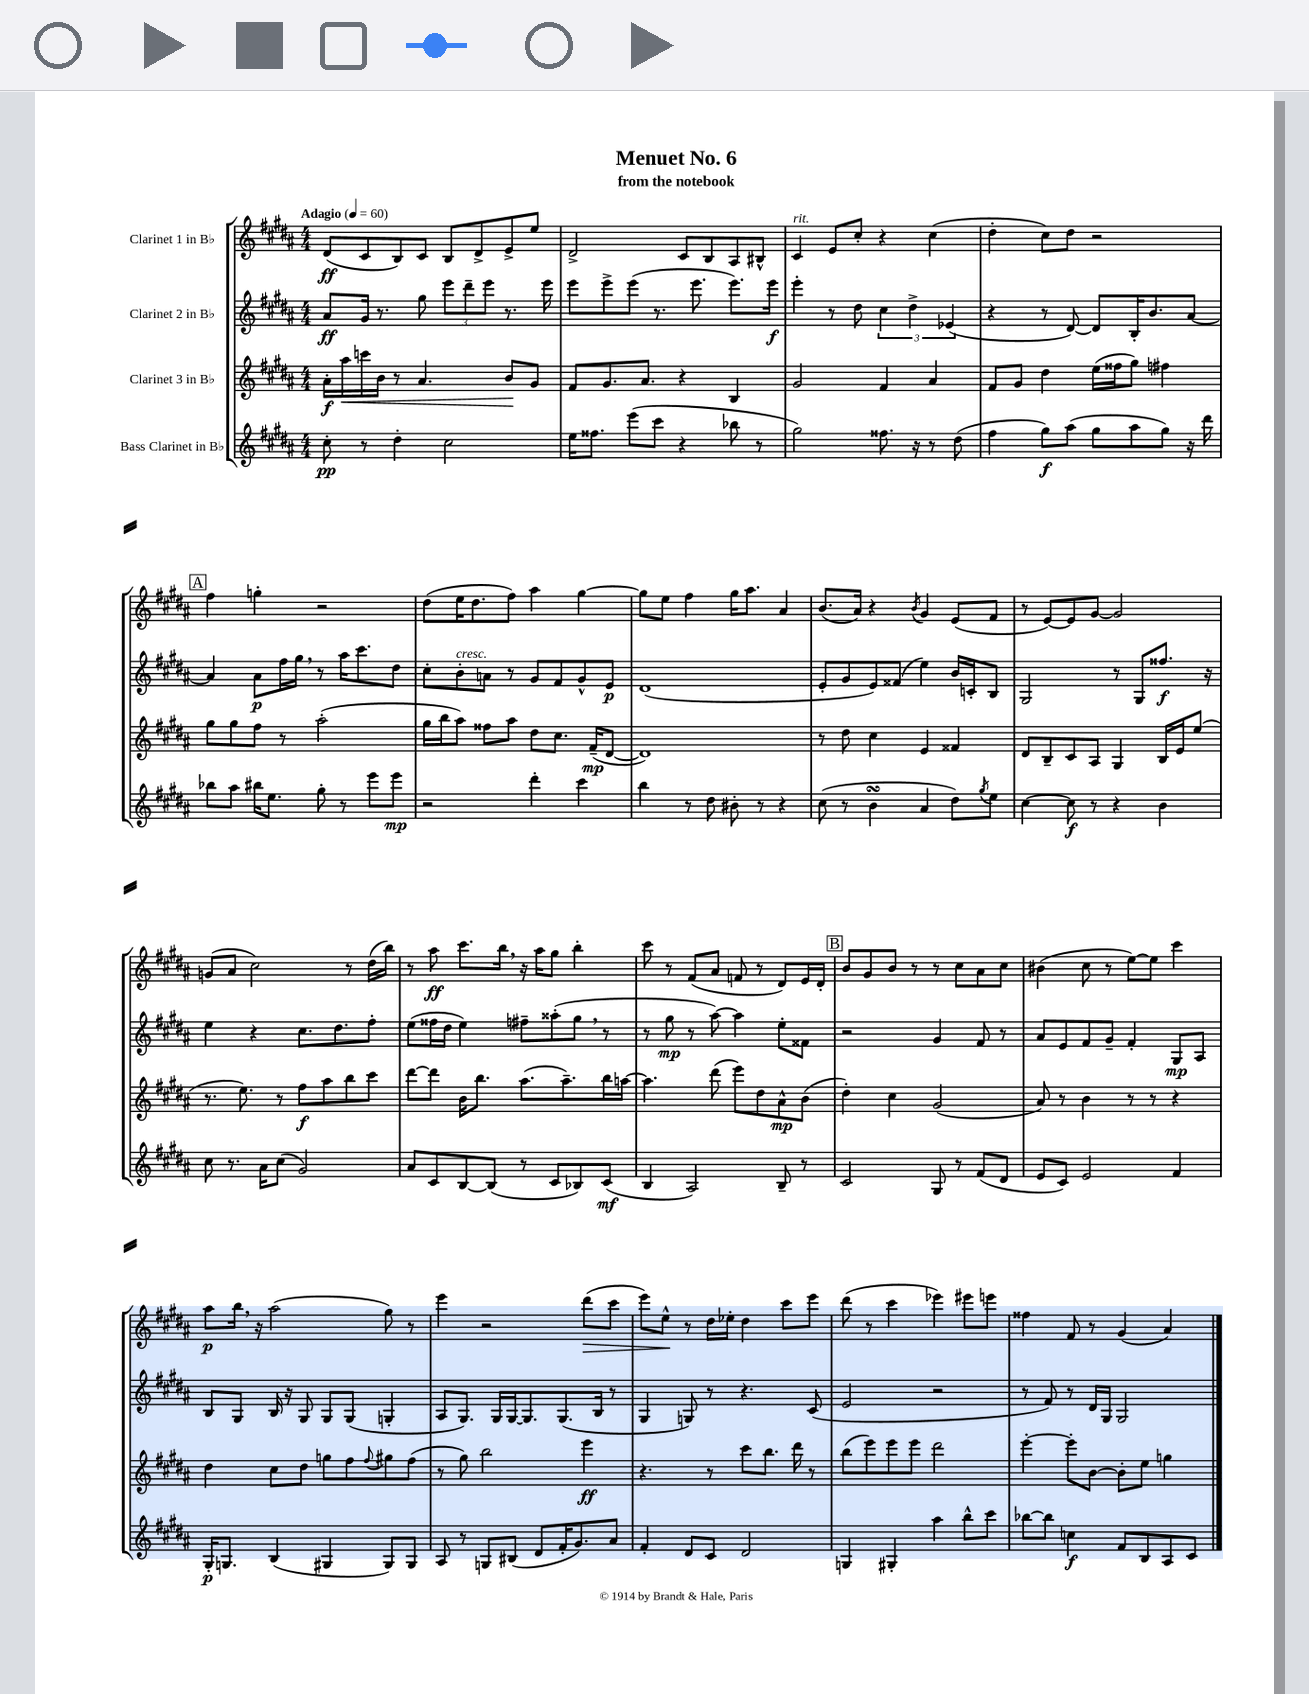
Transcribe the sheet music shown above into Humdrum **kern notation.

**kern	**dynam	**kern	**dynam	**kern	**dynam	**kern	**dynam
*part4	*part4	*part3	*part3	*part2	*part2	*part1	*part1
*staff4	*staff4	*staff3	*staff3	*staff2	*staff2	*staff1	*staff1
*I"Bass Clarinet in B♭	*	*I"Clarinet 3 in B♭	*	*I"Clarinet 2 in B♭	*	*I"Clarinet 1 in B♭	*
*clefG2	*	*clefG2	*	*clefG2	*	*clefG2	*
*k[f#c#g#d#a#]	*	*k[f#c#g#d#a#]	*	*k[f#c#g#d#a#]	*	*k[f#c#g#d#a#]	*
*M4/4	*	*M4/4	*	*M4/4	*	*M4/4	*
*MM60	*	*MM60	*	*MM60	*	*MM60	*
=1	=1	=1	=1	=1	=1	=1	=1
!	!	!	!	!	!	!LO:TX:a:B:t=Adagio	!
8cc#'\	pp	16a#'\LL	f	8a#/L	ff	(8d#/L	ff
!	!	!	!LO:HP:b	!	!	!	!
.	.	16aa#\	<	.	.	.	.
8r	.	16cccn\	.	16g#/Jk	.	8c#/	.
.	.	16b\JJ	.	8.r	.	.	.
4dd#'\	.	8r	.	.	.	8B/)	.
.	.	4.a#/	.	8gg#\	.	8c#/J	.
2cc#\	.	.	.	12eee\L	.	8B/L	.
.	.	.	.	12ddd#~\	.	.	.
.	.	.	.	.	.	8d#^/	.
.	.	.	.	12eee\J	.	.	.
.	.	8b/L	.	8.r	.	8e^/	.
.	.	8g#/J	[	.	.	8ee/J	.
.	.	.	.	16eee\	.	.	.
=2	=2	=2	=2	=2	=2	=2	=2
16ee\KL	.	8f#/L	.	8eee\L	.	2d#^/	.
8.ff##X\J	.	.	.	.	.	.	.
.	.	8.g#/	.	8eee^\	.	.	.
(8eee\L	.	.	.	(8eee\J	.	.	.
.	.	8.a#/J	.	.	.	.	.
8ccc#\J	.	.	.	8.r	.	.	.
4r	.	4r	.	.	.	8c#/L	.
.	.	.	.	8.eee\	.	.	.
.	.	.	.	.	.	8B/	.
8bb-X\	.	4B/	.	8.eee\L)	.	8A#/	.
8r	.	.	.	.	.	8B#X^^/J	.
.	.	.	.	16eee\Jk	f	.	.
=3	=3	=3	=3	=3	=3	=3	=3
!	!	!	!	!	!	!LO:TX:a:i:t=rit.	!
2gg#\)	.	2g#/	.	4eee'\	.	4c#/	.
.	.	.	.	8r	.	8e/L	.
.	.	.	.	8dd#\	.	8cc#'/J	.
8.ff##X\	.	4f#/	.	6cc#\	.	4r	.
.	.	.	.	6dd#^\	.	.	.
16r	.	.	.	.	.	.	.
8r	.	4a#/	.	.	.	(4cc#\	.
.	.	.	.	(6e-X/	.	.	.
(8dd#\	.	.	.	.	.	.	.
=4	=4	=4	=4	=4	=4	=4	=4
4ff#\	.	8f#/L	.	4r	.	4dd#'\	.
.	.	8g#/J	.	.	.	.	.
8gg#\L)	f	4dd#\	.	8r	.	8cc#\L)	.
(8aa#\J	.	.	.	[8d#/)	.	8dd#\J	.
8gg#\L	.	(16ee\LL	.	8d#/L]	.	2r	.
.	.	16ff##X\J	.	.	.	.	.
8aa#\	.	8gg#\J)	.	16B'/K	.	.	.
.	.	.	.	8.b/	.	.	.
8gg#\J)	.	4ff#X\	.	.	.	.	.
16r	.	.	.	[8a#/J	.	.	.
16ddd#\	.	.	.	.	.	.	.
!!LO:LB:g=z
!!LO:REH:place=s1:t=A
=5	=5	=5	=5	=5	=5	=5	=5
8bb-X\L	.	8gg#\L	.	4a#/]	.	4ff#\	.
8aa#\J	.	8gg#\	.	.	.	.	.
16bb#X\KL	.	8ff#\J	.	8a#\L	p	4ggn'\	.
8.ee\J	.	.	.	.	.	.	.
.	.	8r	.	16ff#\L	.	.	.
.	.	.	.	16gg#,\JJ	.	.	.
8gg#'\	.	(2aa#'\	.	8r	.	2r	.
8r	.	.	.	16aa#\KL	.	.	.
.	.	.	.	8.ccc#\	.	.	.
8eee\L	.	.	.	.	.	.	.
8eee\J	mp	.	.	8dd#\J	.	.	.
=6	=6	=6	=6	=6	=6	=6	=6
2r	.	16gg#\LL	.	8cc#'\L	.	(8dd#\L	.
.	.	16bb\J	.	.	.	.	.
!	!	!	!	!LO:TX:a:i:t=cresc.	!	!	!
.	.	8aa#\J)	.	8b'\	.	16ee\K	.
.	.	.	.	.	.	8.dd#\	.
.	.	8ff##X\L	.	8an\J	.	.	.
.	.	8aa#\J	.	8r	.	8ff#\J)	.
4ddd#'\	.	8dd#\L	.	8g#/L	.	4aa#\	.
.	.	8.cc#\J	.	8f#/	.	.	.
4ccc#\	.	.	.	8g#^^/	.	[4gg#\	.
.	.	(16f#~/KL	mp	.	.	.	.
.	.	[8d#/J	.	8e/J	p	.	.
=7	=7	=7	=7	=7	=7	=7	=7
4bb\	.	1d#])	.	(1d#	.	8gg#\L]	.
.	.	.	.	.	.	8ee\J	.
8r	.	.	.	.	.	4ff#\	.
8dd#\	.	.	.	.	.	.	.
8b#X'\	.	.	.	.	.	16gg#\KL	.
.	.	.	.	.	.	8.aa#\J	.
8r	.	.	.	.	.	.	.
4r	.	.	.	.	.	4a#/	.
=8	=8	=8	=8	=8	=8	=8	=8
(8cc#\	.	8r	.	8e'/L	.	(8.b/L	.
8r	.	8dd#\	.	8g#/	.	.	.
.	.	.	.	.	.	16a#/Jk)	.
4bsSSs\	.	4cc#\	.	8e/)	.	4r	.
.	.	.	.	(8f##X/J	.	.	.
.	.	.	.	.	.	8qb/	.
4a#/	.	4e/	.	4ee\)	.	4g#/	.
8dd#\L)	.	4f##X/	.	16b/LL	.	(8e/L	.
.	.	.	.	16cn'/J	.	.	.
8qgg#/	.	.	.	.	.	.	.
8ee\J	.	.	.	8B/J	.	8f#/J	.
=9	=9	=9	=9	=9	=9	=9	=9
[4cc#\	.	8d#/L	.	2G#/	.	8r	.
.	.	8B~/	.	.	.	[8e/L)	.
8cc#\]	f	8c#/	.	.	.	8e/]	.
8r	.	8A#/J	.	.	.	[8g#/J	.
4r	.	4G#/	.	8r	.	2g#/]	.
.	.	.	.	8G#/L	.	.	.
4b\	.	16B/LL	.	8.ff##X/J	f	.	.
.	.	16e/J	.	.	.	.	.
.	.	(8ee/J	.	.	.	.	.
.	.	.	.	16r	.	.	.
!!LO:LB:g=z
=10	=10	=10	=10	=10	=10	=10	=10
8cc#\	.	8.r	.	4ee\	.	(8gn/L	.
8.r	.	.	.	.	.	8a#/J	.
.	.	8.ee\)	.	.	.	.	.
.	.	.	.	4r	.	2cc#\)	.
16a#\KL	.	.	.	.	.	.	.
(8cc#\J	.	8r	.	.	.	.	.
2g#/)	.	8ff#\L	f	8.cc#\L	.	.	.
.	.	8aa#\	.	.	.	.	.
.	.	.	.	8.dd#\	.	.	.
.	.	8bb\	.	.	.	8r	.
.	.	8ccc#\J	.	8ff#'\J	.	(16dd#\LL	.
.	.	.	.	.	.	16bb\JJ)	.
=11	=11	=11	=11	=11	=11	=11	=11
8a#/L	.	[8ddd#\L	.	(8ee\L	.	8r	.
8c#/	.	8ddd#\J]	.	16ff##X\L	.	8aa#\	ff
.	.	.	.	16dd#\JJ	.	.	.
[8B/	.	16b\KL	.	4ee\)	.	8.ccc#\L	.
.	.	8.bb\J	.	.	.	.	.
(8B/J]	.	.	.	.	.	.	.
.	.	.	.	.	.	16bb,\Jk	.
8r	.	(8.aa#\L	.	8ff#X~\L	.	16r	.
.	.	.	.	.	.	16aa#\KL	.
8c#/L	.	.	.	(8aa##X'\	.	8gg#\J	.
.	.	8.aa#~\)	.	.	.	.	.
8B-X/)	.	.	.	8gg#,\J	.	4bb'\	.
(8c#/J	mf	16bb\L	.	8r	.	.	.
.	.	[16aan\JJ	.	.	.	.	.
=12	=12	=12	=12	=12	=12	=12	=12
4B/	.	4.aa\]	.	8r	.	8ccc#\	.
.	.	.	.	8gg#\	mp	8r	.
2A#/)	.	.	.	8r	.	(8f#/L	.
.	.	(8ddd#\	.	[8aa#\)	.	8a#/J	.
.	.	8eee\L)	.	4aa#\]	.	8fn/	.
.	.	8dd#\	.	.	.	8r	.
8B~/	.	8a#^^\	mp	8ee'\L	.	8d#/L)	.
8r	.	(8b\J	.	8f##X\J	.	16e/L	.
.	.	.	.	.	.	16d#'/JJ	.
!!LO:REH:place=s1:t=B
=13	=13	=13	=13	=13	=13	=13	=13
2c#/	.	4dd#'\)	.	2r	.	8b/L	.
.	.	.	.	.	.	8g#/	.
.	.	4cc#\	.	.	.	8b/J	.
.	.	.	.	.	.	8r	.
8G#/	.	(2g#/	.	4g#/	.	8r	.
8r	.	.	.	.	.	8cc#\L	.
(8f#/L	.	.	.	8f#/	.	8a#\	.
8d#/J	.	.	.	8r	.	8cc#\J	.
=14	=14	=14	=14	=14	=14	=14	=14
8e/L	.	8a#/)	.	8a#/L	.	(4b#X\	.
8c#/J)	.	8r	.	8e/	.	.	.
2e/	.	4b\	.	8f#/	.	8cc#\	.
.	.	.	.	8g#~/J	.	8r	.
.	.	8r	.	4f#'/	.	[8ee\L)	.
.	.	8r	.	.	.	8ee\J]	.
4f#/	.	4r	.	8G#/L	mp	4ccc#\	.
.	.	.	.	8A#/J	.	.	.
!!LO:LB:g=z
=15	=15	=15	=15	=15	=15	=15	=15
16G#'/KL	p	4dd#\	.	8B/L	.	8aa#\L	p
8.Gn/J	.	.	.	.	.	.	.
.	.	.	.	8G#/J	.	16bb,\Jk	.
.	.	.	.	.	.	16r	.
(4B/	.	8cc#\L	.	16B/	.	(2aa#\	.
.	.	.	.	16r	.	.	.
.	.	8dd#\J	.	8G#/	.	.	.
4G#X/	.	8ggn\L	.	8G#/L	.	.	.
.	.	8ff#\	.	(8G#/J	.	.	.
.	.	8qqff#/	.	.	.	.	.
8G#/L)	.	8gg#X\	.	4Gn'/	.	8gg#\)	.
8G#/J	.	(8ff#\J	.	.	.	8r	.
=16	=16	=16	=16	=16	=16	=16	=16
8A#/	.	8r	.	8A#/L	.	4eee\	.
8r	.	8gg#\)	.	8.G#/J)	.	.	.
8Gn/L	.	2bb\	.	.	.	2r	.
.	.	.	.	16G#/LL	.	.	.
(8B#X/J	.	.	.	[16G#/J	.	.	.
.	.	.	.	8.G#/]	.	.	.
8d#/L	.	.	.	.	.	.	.
16f#'/K	.	.	.	(8.G#/	.	.	.
8.g#/)	.	.	.	.	.	.	.
!	!	!	!	!	!	!	!LO:HP:b
.	.	4eee\	ff	.	.	(8ddd#\L	>
.	.	.	.	16B/Jk	.	.	.
8a#/J	.	.	.	8r	.	8ccc#\J	.
=17	=17	=17	=17	=17	=17	=17	=17
4f#'/	.	4.r	.	4G#/	.	8eee\L)	.
.	.	.	.	.	.	8ee^^\J	.
8d#/L	.	.	.	8Gn/)	.	8r	]
8c#/J	.	8r	.	8r	.	16dd#\LL	.
.	.	.	.	.	.	16ee-X'\JJ	.
2d#/	.	8ccc#\L	.	4.r	.	4dd#\	.
.	.	8.bb\J	.	.	.	.	.
.	.	.	.	.	.	8ccc#\L	.
.	.	16ddd#\	.	.	.	.	.
.	.	8r	.	(8c#/	.	8eee\J	.
=18	=18	=18	=18	=18	=18	=18	=18
4Gn/	.	(8bb\L	.	2e/	.	(8ddd#\	.
.	.	8eee\)	.	.	.	8r	.
4G#X'/	.	8eee\	.	.	.	4ccc#\	.
.	.	8eee\J	.	.	.	.	.
4aa#\	.	2ddd#\	.	2r	.	4eee-X\)	.
8bb^^\L	.	.	.	.	.	8eee#X\L	.
8ccc#\J	.	.	.	.	.	8eeen\J	.
=19	=19	=19	=19	=19	=19	=19	=19
[8bb-X\L	.	[4eee'\	.	8r	.	4ff##X\	.
8bb-\J]	.	.	.	8f#/)	.	.	.
4ccn\	f	8eee'\L]	.	8r	.	8f#/	.
.	.	[8b\J	.	16d#/LL	.	8r	.
.	.	.	.	16G#/JJ	.	.	.
8f#/L	.	8b'\L]	.	2G#/	.	(4g#/	.
8B/	.	8ee\J	.	.	.	.	.
8A#/	.	4ggn\	.	.	.	4a#/)	.
8c#/J	.	.	.	.	.	.	.
==	==	==	==	==	==	==	==
*-	*-	*-	*-	*-	*-	*-	*-
